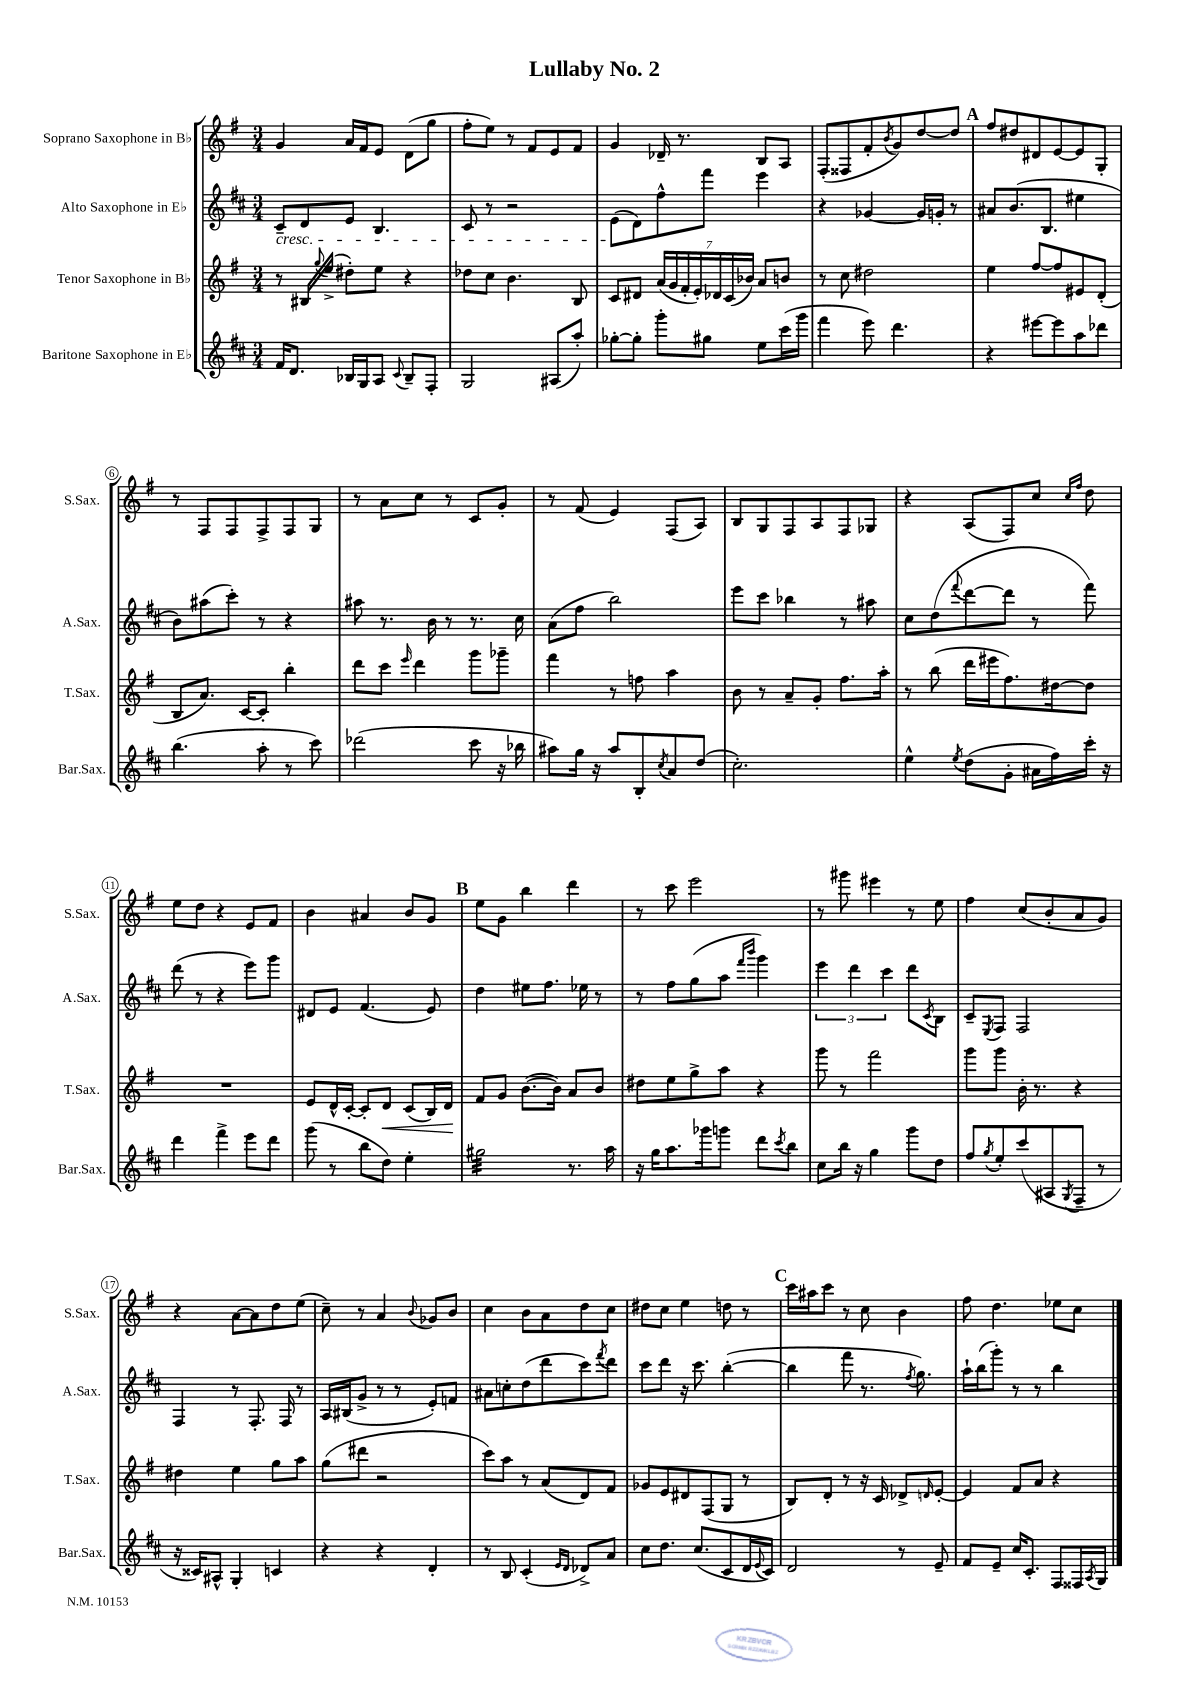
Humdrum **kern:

**kern	**kern	**kern	**kern
*staff4	*staff3	*staff2	*staff1
*clefG2	*clefG2	*clefG2	*clefG2
*k[f#c#]	*k[f#]	*k[f#c#]	*k[f#]
*M3/4	*M3/4	*M3/4	*M3/4
16f#/LK	8r	8c#~/L	4g/
8.d/J	.	.	.
.	16B#/LL	8d/	.
.	8qqgg/	.	.
.	(16ee^/JJ	.	.
16B-/LL	8dd#'\L)	8e/J	16a/LL
16G/J	.	.	16f#/J
8A/J	8ee\J	4.B/	8e/J
8qqc#/	.	.	.
8B-~/L	4r	.	(8d\L
8F#'/J	.	.	8gg\J
=	=	=	=
2G/	8dd-\L	8c#/	8ff#'\L
.	8cc\J	8r	8ee\J)
.	4.b\	2r	8r
.	.	.	8f#/L
(8A#/L	.	.	8e/
8aa'/J)	8B/	.	8f#/J
=	=	=	=
[8gg-'\L	8c/L	(8e\L	4g/
8gg-'\]J	8d#/J	8d\)	.
8ggg'\L	(28a/LL	8ff#^^\	16d-~/
.	28g/	.	.
.	.	.	8.r
.	28f#'/	.	.
.	28e'/)	.	.
8gg#\J	.	8fff#\J	.
.	28d-/	.	.
.	(28c/	.	.
.	28b-/JJ)	.	.
8ee\L	8a/L	4eee\	8B/L
(16ccc#\L	8b/J	.	8A/J
16ggg\JJ	.	.	.
=	=	=	=
4fff#\	8r	4r	(8F#'/L
.	8cc\	.	8F##/
8eee\)	2dd#\	[4g-/	8f#'/
.	.	.	8qb/
4.ddd\	.	.	8g/)
.	.	16g-/]LL	[8dd/
.	.	16g'/JJ	.
.	.	8r	8dd/]J
=	=	=	=
4r	4ee\	8a#/L	8ff#/L
.	.	(8.b/	8dd#/
[8eee#\L	[8ff#/L	.	8d#/
.	.	8.B/J	.
8eee#\]	8ff#/]	.	[8e/
8aa\	8e#/	4ee#\	8e/]
8ddd-\J	(8d'/J	.	8G'/J
=	=	=	=
(4.bb\	8B/L	8b\L)	8r
.	8.a/J)	(8aa#\	8F#/L
.	.	8ccc#'\J)	8F#/
.	[16c/LK	.	.
8aa'\	8c'/]J	8r	8F#^/
8r	4bb'\	4r	8F#/
8ccc#\)	.	.	8G/J
=	=	=	=
(2ddd-\	8ddd\L	8aa#\	8r
.	8ccc\J	8.r	8a\L
.	16qqeee/	.	.
.	4ddd\	.	8cc\J
.	.	16b\	.
.	.	8r	8r
8ccc#\	8ggg\L	8.r	8c/L
16r	8ggg-~\J	.	8g'/J
16bb-\	.	16cc#\	.
=	=	=	=
8aa#\L)	4fff#\	(8a\L	8r
16gg\Jk	.	8ff#\J	(8f#/
16r	.	.	.
8aa#/L	8r	2bb\)	4e/)
8B'/	8ff\	.	.
8qcc#/	.	.	.
8a/	4aa\	.	(8F#/L
(8dd/J	.	.	8A/J)
=	=	=	=
2.cc#'\)	8b\	8eee\L	8B/L
.	8r	8ccc#\J	8G/
.	8a~/L	4bb-\	8F#/
.	8g'/J	.	8A/
.	8.ff#\L	8r	8F#/
.	.	8aa#\	8G-/J
.	16aa'\Jk	.	.
=	=	=	=
4ee^^\	8r	8cc#\L	4r
.	(8bb\	(8dd\	.
8qee/	.	8qqfff#/	.
(8dd\L	16ddd\LL	[8ddd\	(8A/L
.	16eee#\J	.	.
8g'\J	8.ff#\)	8ddd\]J	8F#/)
16a#\LL	.	8r	8cc/J
16ff#\)	[16dd#\k	.	.
.	.	.	16qqcc/LL
.	.	.	16qqff#/JJ
16ccc#'\JJ	8dd#\]J	8fff#\)	8dd\
16r	.	.	.
=	=	=	=
4ddd\	2.r	(8ddd\	8ee\L
.	.	8r	8dd\J
4fff#^\	.	4r	4r
8eee\L	.	8eee\L)	8e/L
8ddd\J	.	8ggg\J	8f#/J
=	=	=	=
(8ggg\	8e/L	8d#/L	4b\
8r	16d^^/L	8e/J	.
.	[16c'/JJ	.	.
8bb\L	8c'/]L	(4.f#/	4a#/
8dd\J)	8d/J	.	.
4ee'\	(8c/L	.	8b/L
.	16B/L)	8e/)	8g/J
.	16d/JJ	.	.
=	=	=	=
2gg#\	8f#/L	4dd\	8ee\L
.	8g/J	.	8g\J
.	([8.b\L	8ee#\L	4bb\
.	.	8.ff#\J	.
.	16b\]Jk)	.	.
8.r	8a/L	.	4ddd\
.	.	16ee-\	.
.	8b/J	8r	.
16aa\	.	.	.
=	=	=	=
16r	8dd#\L	8r	8r
16gg\LK	.	.	.
8.aa\	8ee\	8ff#\L	8ccc\
.	8gg^\	(8gg\	2eee\
16ggg-\k	.	.	.
8ggg\J	8aa\J	8aa\J	.
.	.	16qqfff#/LL	.
.	.	16qqbbb/JJ	.
8ddd\L	4r	4ggg\)	.
8qccc#/	.	.	.
8bb\J	.	.	.
=	=	=	=
8cc#\L	8ggg\	6eee\	8r
16bb\Jk	8r	.	8ggg#\
.	.	6ddd\	.
16r	.	.	.
4gg\	2fff#\	.	4eee#\
.	.	6ccc#\	.
8ggg\L	.	8ddd\L	8r
.	.	8qc#/	.
8dd\J	.	8B\J	8ee\
=	=	=	=
8ff#/L	8ggg\L	8c#~/L	4ff#\
8qgg/	.	8qE/	.
8ee'/	8ggg\J	8F#/J	.
(8ccc#/	16b'\	2F#/	(8cc/L
.	8.r	.	.
8A#/	.	.	8b'/
8qG/	.	.	.
8F#~/J	4r	.	8a/
8r	.	.	8g/J)
=	=	=	=
16r	4dd#\	4F#/	4r
16c##/LK)	.	.	.
8A#^^/J	.	.	.
4G'/	4ee\	8r	[8a\L
.	.	8.F#'/	8a\]
4c/	8gg\L	.	8dd\
.	.	16F#/	.
.	8aa\J	8r	(8ee\J
=	=	=	=
4r	(8gg\L	16A/LL	8cc~\)
.	.	(16B#/J	.
.	8ddd#\J	8g^/J	8r
4r	2r	8r	4a/
.	.	8r	.
.	.	.	8qqb/
4d'/	.	8e'/L)	8g-/L
.	.	8f/J	8b/J
=	=	=	=
8r	8ccc\L)	8a#\L	4cc\
8B/	8aa\J	8cc'\	.
(4c#'/	8r	(8dd\	8b\L
.	(8a/L	8ddd\	8a\
16qqe/LL	.	.	.
16qqd/JJ	.	.	.
8d-^/L)	8d/)	8ccc#\)	8dd\
.	.	8qfff#/	.
8a/J	8f#/J	8ddd\J	8cc\J
=	=	=	=
8cc#\L	8g-/L	8ccc#\L	8dd#\L
8.dd\J	8e/	8ddd\J	8cc\J
.	8d#/	16r	4ee\
(8.cc#/L	.	8.ccc#\	.
.	(8F#/	.	.
8c#/	8G/J	([4bb'\	8dd\
16d/L	8r	.	8r
8qqe/	.	.	.
16c#/JJ)	.	.	.
=	=	=	=
2d/	8B/L)	4bb\]	16ccc\LL
.	.	.	16aa#\J
.	8d'/J	.	8ccc\J
.	8r	8fff#\	8r
.	16r	8.r	8cc\
.	16c/	.	.
8r	8d-^/L	.	4b\
.	.	8qff#/	.
.	.	8.gg\)	.
.	16qqd/	.	.
8e~/	[8e'/J	.	.
=	=	=	=
8f#/L	4e/]	16aa`\LL	8ff#\
.	.	(16bb\J	.
8e~/J	.	8ggg'\J)	4.dd\
16cc#/LK	8f#/L	8r	.
8.c#'/J	.	.	.
.	8a/J	8r	.
8F#/L	4r	4bb\	8ee-\L
16F##/L	.	.	8cc\J
8qA/	.	.	.
16G/JJ	.	.	.
==	==	==	==
*-	*-	*-	*-
